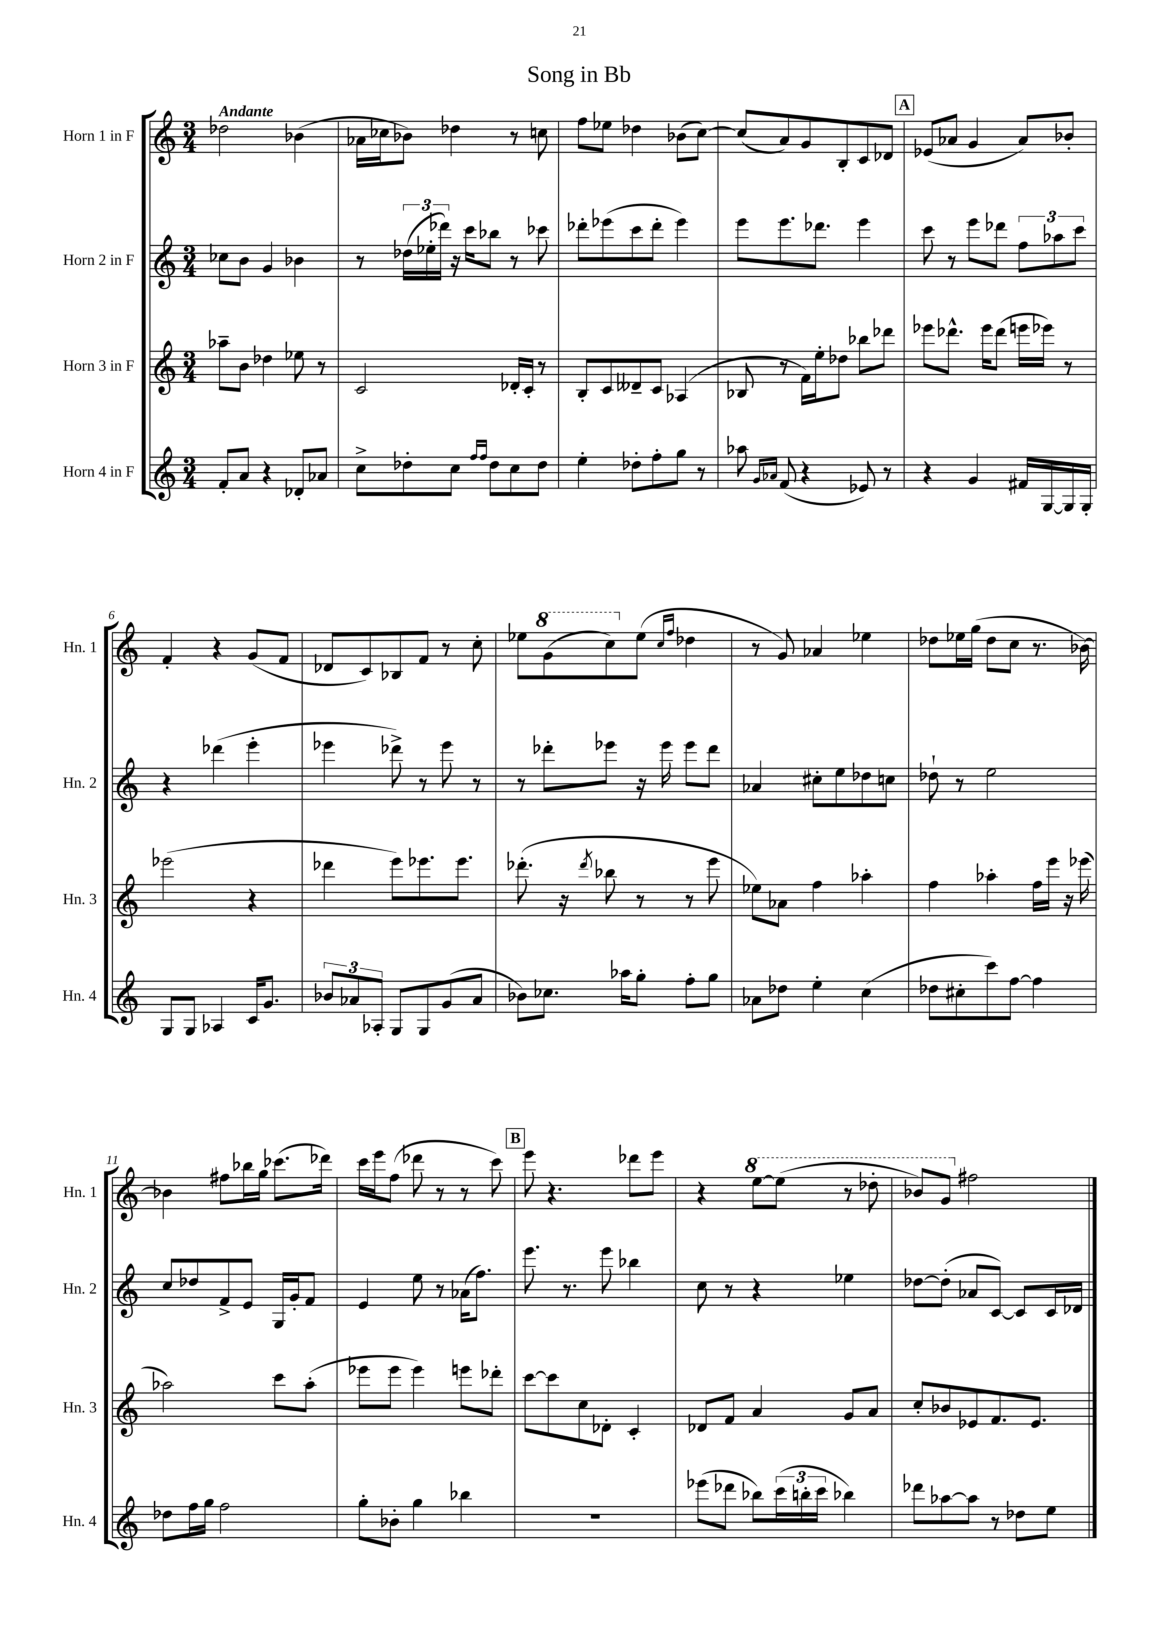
\header { title = "Song in Bb" }
<<
\new StaffGroup <<
\new Staff = "s0" \with { instrumentName = "Horn 1 in F" shortInstrumentName = "Hn. 1" } {
    \clef treble \key c \major \numericTimeSignature \time 3/4 \tempo "Andante"
    des''2 bes'4( |
    aes'16 ces''16 bes'8) des''4 r8 c''8 |
    f''8 ees''8 des''4 bes'8( c''8~) |
    c''8( a'8) g'8 b8-. c'8 des'8 |
    \mark \markup { \box "A" } ees'8( aes'8 g'4 aes'8) bes'8-. |
    f'4-. r4 g'8( f'8 |
    des'8 c'8) bes8 f'8 r8 c''8-. |
    ees''8 \ottava #1 g''8( c'''8) \ottava #0 ees''8( \grace { c''16 f''16 } des''4 |
    r8 g'8) aes'4 ees''4 |
    des''8 ees''16 g''16( des''8 c''8 r8. bes'16~) |
    bes'4 fis''8 bes''16 g''16 ces'''8.( des'''16) |
    c'''16 e'''16 f''8( des'''8 r8 r8 c'''8) |
    \mark \markup { \box "B" } e'''8 r4. des'''8 e'''8 |
    r4 \ottava #1 e'''8~ e'''8( r8 des'''8-. |
    bes''8) g''8 \ottava #0 fis''2 \bar "|." |
}
\new Staff = "s1" \with { instrumentName = "Horn 2 in F" shortInstrumentName = "Hn. 2" } {
    \clef treble \key c \major \numericTimeSignature \time 3/4
    ces''8 b'8 g'4 bes'4 |
    r8 \tuplet 3/2 { des''16( ees''16-. des'''16) } r16 c'''16 bes''8 r8 ces'''8 |
    des'''8-. ees'''8( c'''8 des'''8-. ees'''4) |
    e'''8 e'''8. des'''8. e'''4 |
    \mark \markup { \box "A" } c'''8 r8 e'''8 des'''8 \tuplet 3/2 { f''8 aes''8 c'''8 } |
    r4 des'''4( e'''4-. |
    ees'''4 des'''8->) r8 ees'''8 r8 |
    r8 des'''8-. ees'''8 r16 ees'''16 ees'''8 des'''8 |
    aes'4 cis''8-. e''8 des''8 c''8 |
    des''8-! r8 e''2 |
    c''8 des''8 f'8-> e'8 g16 g'16-. f'8 |
    e'4 e''8 r8 aes'16( f''8.) |
    \mark \markup { \box "B" } e'''8. r8. e'''8 bes''4 |
    c''8 r8 r4 ees''4 |
    des''8~ des''8-.( aes'8 c'8~) c'8 c'16 des'16 \bar "|." |
}
\new Staff = "s2" \with { instrumentName = "Horn 3 in F" shortInstrumentName = "Hn. 3" } {
    \clef treble \key c \major \numericTimeSignature \time 3/4
    aes''8-- b'8 des''4 ees''8 r8 |
    c'2 des'16-. c'16-. r8 |
    b8-. c'8 deses'8-- c'8 aes4( |
    bes8 r8 f'16) e''16-. des''8 bes''8 des'''8 |
    \mark \markup { \box "A" } ees'''8 des'''8.-^ ees'''16 des'''8( e'''16 ees'''16) r8 |
    ees'''2( r4 |
    des'''4 e'''8) ees'''8. ees'''8. |
    des'''8.-.( r16 \acciaccatura { des'''8 } bes''8 r8 r8 e'''8 |
    ees''8) aes'8 f''4 aes''4-. |
    f''4 aes''4-. f''16 e'''16 r16 ees'''16( |
    aes''2) c'''8 aes''8-.( |
    ees'''8 ees'''8 ees'''4) e'''8 des'''8-. |
    \mark \markup { \box "B" } c'''8~ c'''8 c''8 des'8-. c'4-. |
    des'8 f'8 a'4 g'8 a'8 |
    c''8-. bes'8 ees'8 f'8. ees'8. \bar "|." |
}
\new Staff = "s3" \with { instrumentName = "Horn 4 in F" shortInstrumentName = "Hn. 4" } {
    \clef treble \key c \major \numericTimeSignature \time 3/4
    f'8-. a'8 r4 des'8-. aes'8 |
    c''8-> des''8-. c''8 \grace { f''16 f''16 } des''8 c''8 des''8 |
    e''4-. des''8-. f''8-. g''8 r8 |
    aes''8 \grace { g'16 aes'16 } f'8( r4 ees'8) r8 |
    \mark \markup { \box "A" } r4 g'4 fis'16 g16~ g16 g16-. |
    g8 g8 aes4 c'16 g'8. |
    \tuplet 3/2 { bes'8 aes'8 aes8-. } g8 g8 g'8( aes'8 |
    bes'8) ces''8. aes''16 g''8-. f''8-. g''8 |
    aes'8 des''8 e''4-. c''4( |
    des''8 cis''8-. c'''8) f''8~ f''4 |
    des''8 f''16 g''16 f''2 |
    g''8-. bes'8-. g''4 bes''4 |
    \mark \markup { \box "B" } R2. |
    ees'''8( des'''8 bes''8) \tuplet 3/2 { c'''16( b''16-. c'''16 } bes''4) |
    des'''8 aes''8~ aes''8 r8 des''8 e''8 \bar "|." |
}
>>
>>
